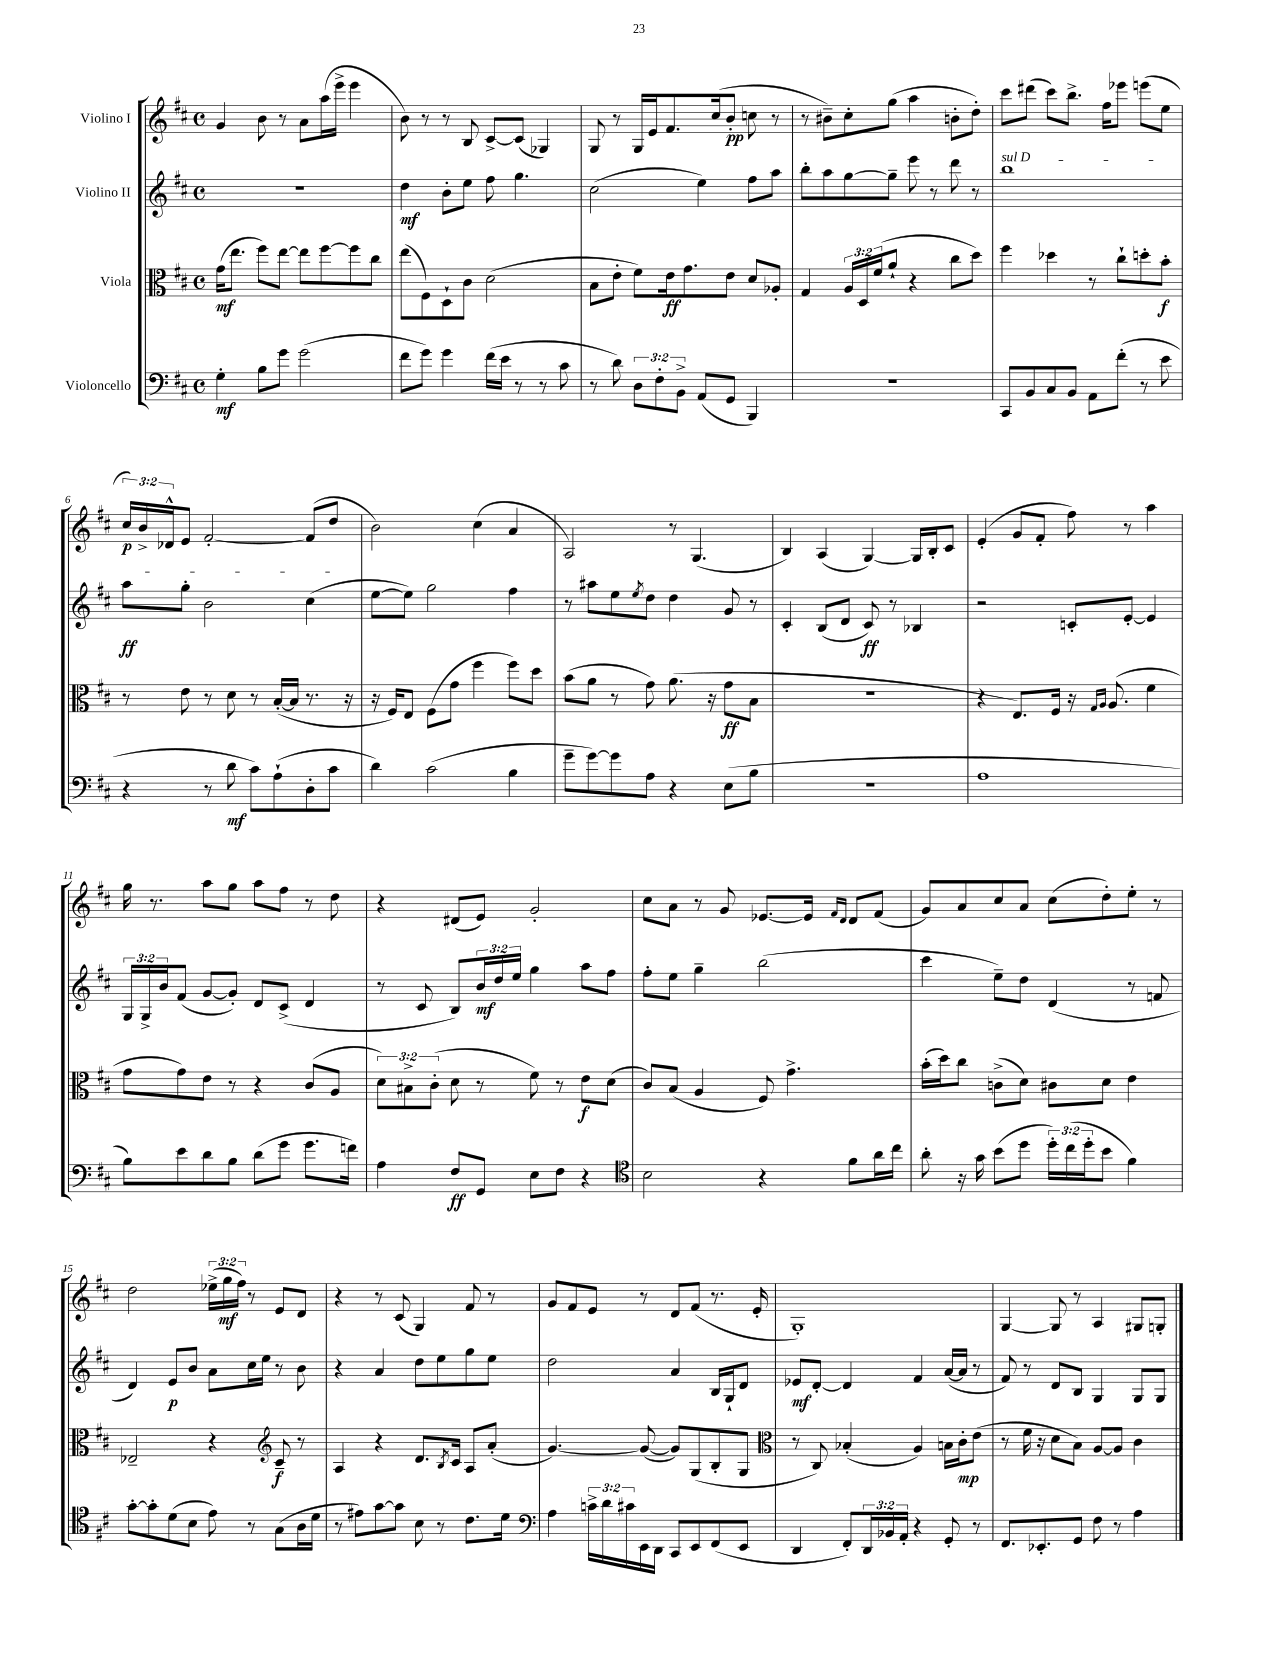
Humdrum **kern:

**kern	**kern	**kern	**kern
*staff4	*staff3	*staff2	*staff1
*clefF4	*clefC3	*clefG2	*clefG2
*k[f#c#]	*k[f#c#]	*k[f#c#]	*k[f#c#]
*M4/4	*M4/4	*M4/4	*M4/4
*met(c)	*met(c)	*met(c)	*met(c)
4G'\	(16g\LK	1r	4g/
.	8.ee\J	.	.
8B\L	8ff#\L)	.	8b\
8g\J	[8ee\J	.	8r
(2g\	8ee\]L	.	8a\L
.	[8ff#\	.	(16aa\L
.	.	.	16eee^\JJ
.	8ff#\]	.	4eee\
.	8cc#\J	.	.
=	=	=	=
8f#\L	(8ee\L	4dd\	8b\)
8g\J)	8F#\)	.	8r
4g\	8D`\	8b'\L	8r
.	8c#\J	8ee\J	8B/
(16f#\LL	(2d\	8ff#\	[8c#^/L
16e\JJ	.	.	.
8r	.	4.gg\	(8c#/]J
8r	.	.	4G-/)
8c#\	.	.	.
=	=	=	=
8r	8B\L	(2cc#\	8G/
8d\)	8e'\J	.	8r
12D\L	8f#\L)	.	16G/LL
.	.	.	16e/J
12F#'\	.	.	.
.	16e\k	.	8.f#/
12BB^\J	.	.	.
.	8.g\	.	.
(8AA/L	.	4ee\)	.
.	.	.	(16cc#/k
8GG/J	8e\J	.	8b'/J
4BBB/)	8d/L	8ff#\L	8cc\
.	8A-'/J	8aa\J	8r
=	=	=	=
1r	4G/	8bb'\L	8r
.	.	8aa\	8b#~\L)
.	24A/LL	[8gg\	8cc#'\
.	24D/	.	.
.	(24f#/J	.	.
.	8a`/J	8gg~\]J	(8gg\J
.	4r	8eee\	4aa\
.	.	8r	.
.	8cc#\L	8ddd\	8b'\L
.	8dd\J)	8r	8dd'\J)
=	=	=	=
8CC#/L	4ff#\	1bb	8ccc#\L
8BB/	.	.	(8ddd#\J
8C#/	4dd-\	.	8ccc#\L)
8BB/J	.	.	8.bb^\J
8AA\L	8r	.	.
.	.	.	16ff#\LK
(8f#'\J	8cc#`\L	.	8eee-\J
8r	8dd'\	.	(8eee\L
8e\	8b'\J	.	8ee\J
=	=	=	=
4r	8r	8aa\L	24cc#/LL)
.	.	.	24b^/
.	.	.	24d-^^/J
.	8e\	8gg'\J	8e/J
8r	8r	2b\	[2f#'/
8d\	8d\	.	.
8c#\L)	8r	.	.
(8A`\	([16B'/LL	.	.
.	16B/]JJ	.	.
8D'\	8.r	(4cc#\	(8f#/]L
8c#\J	.	.	8dd/J
.	16r	.	.
=	=	=	=
4d\)	16r	[8ee\L	2b\)
.	16F#/LK)	.	.
.	8E/J	8ee\]J)	.
(2c#\	(8F#\L	2gg\	.
.	8g\J	.	.
.	4ff#\	.	(4cc#\
4B\	8ff#\L)	4ff#\	4a/
.	8dd\J	.	.
=	=	=	=
8g~\L	(8b\L	8r	2A/)
[8g\)	8a\J	8aa#\L	.
8g\]	8r	8ee\	.
.	.	8qee/	.
8A\J	8g\)	8dd\J	.
4r	(8.a\	4dd\	8r
.	.	.	(4.G/
.	16r	.	.
(8E\L	8g\L	8g/	.
8B\J	8B\J	8r	.
=	=	=	=
1r	1r	4c#'/	4B/)
.	.	(8B/L	(4A/
.	.	8d/J	.
.	.	8c#/)	[4G/)
.	.	8r	.
.	.	4B-/	16G/]LL
.	.	.	16B'/J
.	.	.	8c#/J
=	=	=	=
1A	4r	2r	(4e'/
.	8.E/L)	.	8g/L
.	.	.	8f#'/J
.	16F#/Jk	.	.
.	16r	8c'/L	8ff#\)
.	16qqG/LL	.	.
.	16qqA/JJ	.	.
.	(8.A/	.	.
.	.	[8e'/J	8r
.	4f#\	4e/]	4aa\
=	=	=	=
8B\L)	8g\L	24G/LL	16gg\
.	.	24G^/	.
.	.	.	8.r
.	.	24b/J	.
8e\	8g\)	(8f#/J	.
8d\	8e\J	[8g/L	8aa\L
8B\J	8r	8g'/]J)	8gg\J
(8d\L	4r	8d/L	8aa\L
8g\J	.	(8c#^/J	8ff#\J
8.g\L	(8c#/L	4d/	8r
.	8A/J	.	8dd\
16f\Jk)	.	.	.
=	=	=	=
4A\	12d\L)	8r	4r
.	12B#^\	.	.
.	.	8c#/	.
.	(12c#'\J	.	.
8F#/L	8d\	8B/L)	(8d#/L
8GG/J	8r	24b/L	8e/J)
.	.	24dd/	.
.	.	24ee/JJ	.
8E\L	8f#\)	4gg\	2g'/
8F#\J	8r	.	.
4r	8e\L	8aa\L	.
.	(8d\J	8ff#\J	.
=	=	=	=
*clefC4	*	*	*
2B\	8c#/L)	8ff#'\L	8cc#\L
.	(8B/J	8ee\J	8a\J
.	4A/	4gg~\	8r
.	.	.	8g/
4r	8F#/)	(2bb\	[8.e-/L
.	4.g^\	.	.
.	.	.	16e-/]Jk
.	.	.	16qqf#/LL
.	.	.	16qqd/JJ
8f#\L	.	.	8d/L
16a\L	.	.	(8f#/J
16cc#\JJ	.	.	.
=	=	=	=
8a'\	(16b'\LL	4ccc#\	8g/L)
.	16dd\J)	.	.
16r	8cc#\J	.	8a/
16g\	.	.	.
(8b\L	(8c^\L	8ee~\L)	8cc#/
8dd\J	8d\J)	8dd\J	8a/J
24dd'\LL)	8c#\L	(4d/	(8cc#\L
(24cc#\	.	.	.
24dd'\J	.	.	.
8b\J	8d\J	.	8dd'\)
4f#\)	4e\	8r	8ee'\J
.	.	8f/	8r
=	=	=	=
[8g'\L	2E-~/	4d/)	2dd\
8g'\]	.	.	.
(8d\	.	8e/L	.
8B\J	.	8b/J	.
8e\)	4r	8a\L	(24ee-^\LL
.	.	.	24gg\
.	.	.	24ff#\JJ)
8r	.	16cc#\L	8r
.	.	16ee\JJ	.
*	*clefG2	*	*
(8G\L	8c#~/	8r	8e/L
16A\L	8r	8b\	8d/J
16d\JJ	.	.	.
=	=	=	=
8r	4A/	4r	4r
8e#\L)	.	.	.
[8g\	4r	4a/	8r
8g\]J	.	.	(8c#/
8B\	8.d/L	8dd\L	4G/)
8r	.	8ee\	.
.	8qB/	.	.
.	16c#/Jk	.	.
8.c#\L	8A/L	8gg\	8f#/
.	(8a'/J	8ee\J	8r
16d\Jk	.	.	.
=	=	=	=
*clefF4	*	*	*
4A\	[4.g/)	2dd\	8g/L
.	.	.	8f#/
24c^\LL	.	.	8e/J
24d\	.	.	.
24c#\	.	.	.
16EE\	(8g/_	.	8r
16DD\JJ	.	.	.
8CC#/L	8g/]L)	4a/	8d/L
8EE/	(8G/	.	(8f#/J
(8FF#/	8B'/	16B/LL	8.r
.	.	16G`/J	.
8EE/J	8G/J	8d/J	.
.	.	.	16e'/
=	=	=	=
*	*clefC3	*	*
4DD/	8r	8e-/L	1G')
.	8C#/)	[8d'/J	.
8FF#'/L)	(4B-'/	4d/]	.
24DD/L	.	.	.
24BB-/	.	.	.
24AA'/JJ	.	.	.
4r	4A/)	4f#/	.
8GG'/	16B\LL	([16a/LL	.
.	16c#'\J	16a/]JJ	.
8r	(8e\J	8r	.
=	=	=	=
8.FF#/L	8r	8f#/)	[4G/
.	16f#\	8r	.
8.EE-'/	16r	.	.
.	8d\L	8d/L	8G/]
8GG/J	8B\J)	8B/J	8r
8F#\	[8A/L	4G/	4A/
8r	8A/]J	.	.
4A\	4c#\	8G/L	8G#/L
.	.	8G/J	8G'/J
==	==	==	==
*-	*-	*-	*-
